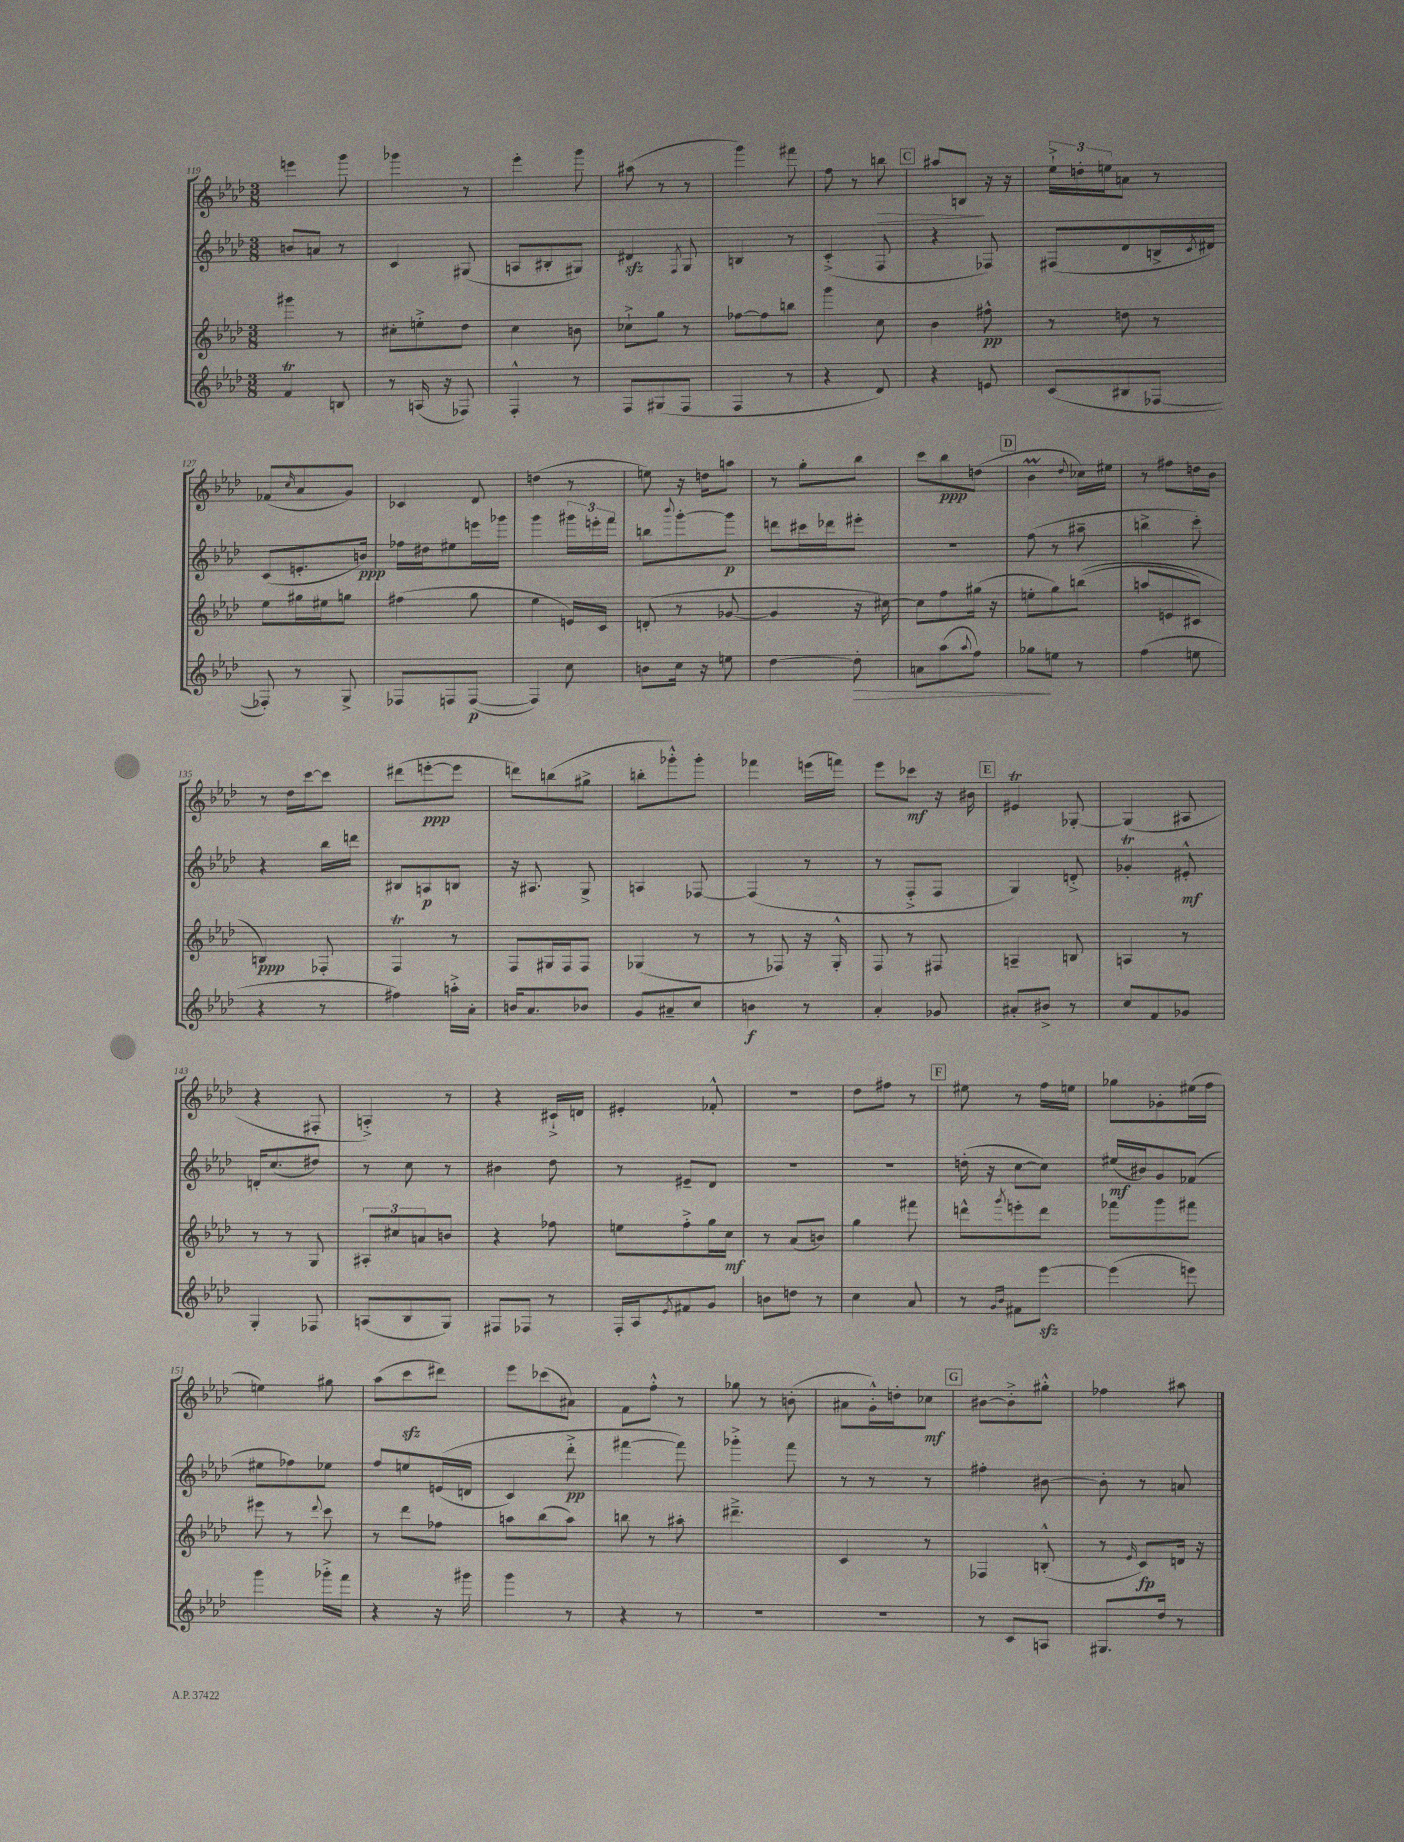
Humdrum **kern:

**kern	**kern	**kern	**kern
*staff4	*staff3	*staff2	*staff1
*clefG2	*clefG2	*clefG2	*clefG2
*k[b-e-a-d-]	*k[b-e-a-d-]	*k[b-e-a-d-]	*k[b-e-a-d-]
*M3/8	*M3/8	*M3/8	*M3/8
4f	4ggg#	8b	4eee
.	.	8a	.
8B	8r	8r	8ggg
=	=	=	=
8r	8cc#'	4c	4ggg-
(16A	8ee'^	.	.
16r	.	.	.
8F-)	8dd-	(8G#	8r
=	=	=	=
4F'^^	4cc	8A	4eee-'
.	.	8B#'	.
8r	8b	8G#)	8ggg
=	=	=	=
8F	8cc-`^	4d#	(8aa#
(8G#	8gg	.	8r
.	.	8qF	.
8F	8r	8G	8r
=	=	=	=
4F	[8ff-	4B	4ggg)
.	8ff-]	.	.
8r	8bb	8r	8fff#
=	=	=	=
4r	4ggg	(4c'^	8ff
.	.	.	8r
8d-)	8cc	8F	8bb
=	=	=	=
4r	4b-	4r	8aa#
.	.	.	8B
8e	8ff#^^	8F-)	16r
.	.	.	16r
=	=	=	=
(8c	8r	(8F#	24ee-`^
.	.	.	24dd'
.	.	.	24ee
8B#	8dd	8d-	8a
[8F-	8r	16B^	8r
.	.	8qc	.
.	.	16d#)	.
=	=	=	=
8F-'])	8ee-	(8c	(8f-
.	.	.	16qqcc
8r	16gg#	8.e'	8a-
.	16ee#	.	.
8G^	8gg	.	8g)
.	.	16b)	.
=	=	=	=
8F-	(4ff#	16ff-	4c-
.	.	16dd#	.
8F	.	8ee#	.
([8F	8gg	16eee	8d-
.	.	16ggg-	.
=	=	=	=
4F])	4ee-	4ggg	(4dd
8cc	16e)	24ggg#	8r
.	.	24eee'	.
.	16c	.	.
.	.	24fff	.
=	=	=	=
8b	(8d'	8bb	8ee)
.	.	8qqbbb-	.
16cc	8r	[8ggg'	16r
16r	.	.	16dd
8ee	[8g-	8ggg]	8aa
=	=	=	=
[4dd-	4g-]	8ddd	8r
.	.	16ccc#	8gg'
.	.	16ddd-	.
8dd-']	16r	8eee#'	8bb-
.	[16cc#)	.	.
=	=	=	=
8a	8cc#]	4.r	8ccc
(8aa-	8ff	.	8bb-
8qqaa-	.	.	.
8ff)	(16gg#	.	(8dd
.	16r	.	.
=	=	=	=
8gg-	8ee'	(8ff	4b-
8ee	8gg)	8r	.
.	.	.	8qqdd-
8r	&((8bb	8aa#~	16cc-)
.	.	.	16ee#
=	=	=	=
(4ff	8aa	4bb^	8r
.	8e	.	8ff#
8ee	8c#)	8ccc')	16dd
.	.	.	16b-
=	=	=	=
4r	4B&)	4r	8r
.	.	.	16dd-
.	.	.	[16ccc
8r	8F-'	16bb-	8ccc]
.	.	16ddd	.
=	=	=	=
4ff#)	4F	8B#	(8ddd#
.	.	8A	[8eee'
16aa'^	8r	8B	8eee]
16a-'	.	.	.
=	=	=	=
16b	8F	16r	8ddd)
8.a-	.	8.A#	.
.	16G#	.	(8bb
.	16F	.	.
8b-	8F	8G^	8gg#^
=	=	=	=
8g	(4G-	4A	8bb'
8a#~	.	.	8ggg-'^^)
8cc	8r	[8F-	8ggg-'
=	=	=	=
4b	8r	(4F-]	4fff-
.	8F-)	.	.
8r	16r	8r	(16eee
.	16G'^^	.	16fff)
=	=	=	=
4a-'	8F	8r	8eee-
.	8r	8F'^	8ccc-
8g-	8F#	8F	16r
.	.	.	16b#
=	=	=	=
8a#'	4A~	4G)	4e#
8b#^	.	.	.
8r	8B	8d'^	[8G-'
=	=	=	=
8cc	4A	4g-'	(4G-]
8f	.	.	.
8g-	8r	8e#'^^	8A#
=	=	=	=
4G'	8r	16d'	4r
.	.	(8.cc	.
.	8r	.	.
8F-	8G	8dd#)	8F#'
=	=	=	=
(8A	12A#'	8r	4A'^)
.	12cc#	.	.
8B-	.	8cc	.
.	12a	.	.
8G)	8b	8r	8r
=	=	=	=
8F#	4r	4b#	4r
8F-	.	.	.
8r	8ff-	8dd-	16c#`^
.	.	.	16d
=	=	=	=
16F'	8ee	8r	4e#'
16A-	.	.	.
8qe-	.	.	.
8f#	8ff'^	8e#~	.
8g	16gg	8d-	8f-'^^
.	16cc	.	.
=	=	=	=
8b	8r	4.r	4.r
8dd	(8a-	.	.
8r	8b)	.	.
=	=	=	=
4cc	4gg	4.r	8dd-
.	.	.	8ff#
8a-	8fff#	.	8r
=	=	=	=
8r	8ddd^^	(16dd'	8ee#
.	.	16r	.
16qqg	.	.	.
16qqb-	8qggg	.	.
8f#	8eee'	[8cc	8r
[8eee-	8ddd	8cc])	16ff
.	.	.	16ee
=	=	=	=
(4eee-]	8fff-	(16ee#	8gg-
.	.	16b#)	.
.	8ggg	8g	8g-'
8eee)	8fff#	(8f-	(16ee#
.	.	.	16ff
=	=	=	=
4ggg	8eee#	8ee#	4ee)
.	8r	8ff-)	.
.	8qqddd-	.	.
16ggg-'^	8ccc	8ee-	8gg#
16fff	.	.	.
=	=	=	=
4r	8r	8ff	(8aa-
.	8ddd-	8ee	8ccc
16r	8ff-	&((16e	8ddd#)
16ggg#	.	16d	.
=	=	=	=
4ggg	8aa	4c)	8eee-
.	(8bb-	.	(8ccc-
8r	8aa)	8ddd-'^	8a#)
=	=	=	=
4r	8bb	[4fff#	8f
.	8r	.	8ff'^^
8r	8aa#'	8fff#]&)	8r
=	=	=	=
4.r	4.ddd#~^	4ggg-'^	8gg-
.	.	.	8r
.	.	8fff	(8b'
=	=	=	=
4.r	4c	8r	8a#
.	.	8r	16g'^^)
.	.	.	16dd'
.	8r	8r	8cc-
=	=	=	=
8r	4F-	4ff#'	[8b#
8c	.	.	8b#'^]
8A	(8B'^^	[8b#	8gg#'^^
=	=	=	=
8.G#	8r	8b#']	4ff-
.	16qqe-	.	.
.	8c)	8r	.
16dd-	.	.	.
8r	16d	8a	8aa#
.	16r	.	.
==	==	==	==
*-	*-	*-	*-
